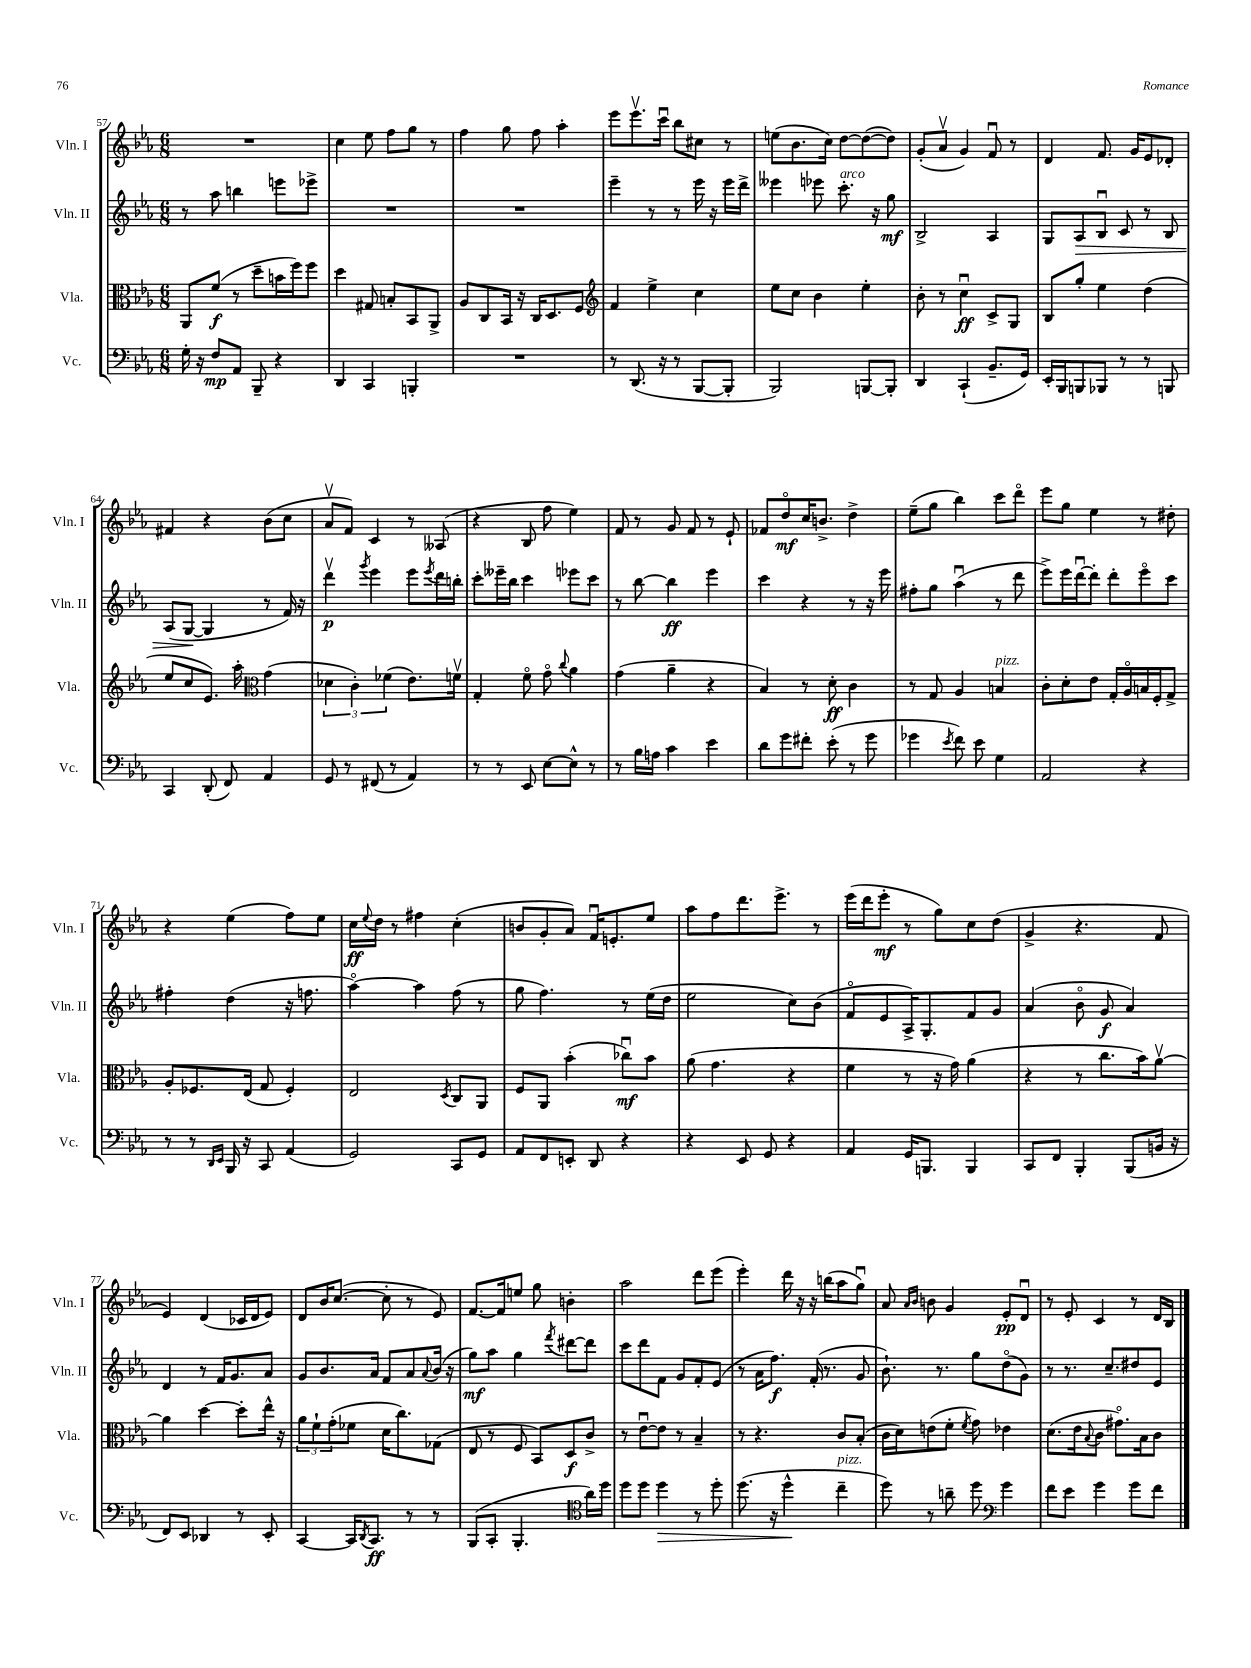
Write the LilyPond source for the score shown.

<<
\new StaffGroup <<
\new Staff = "s0" \with { instrumentName = "Vln. I" shortInstrumentName = "Vln. I" } {
    \clef treble \key ees \major \numericTimeSignature \time 6/8
    R2. |
    c''4 ees''8 f''8 g''8 r8 |
    f''4 g''8 f''8 aes''4-. |
    ees'''8 ees'''8.\upbow c'''16\downbow bes''8 cis''8 r8 |
    e''8( bes'8. c''16) d''8~ d''8~( d''8) |
    g'8-.( aes'8\upbow g'4) f'8\downbow r8 |
    d'4 f'8. g'16 ees'8 des'8-. |
    fis'4 r4 bes'8( c''8 |
    aes'8\upbow f'8) c'4 r8 aeses8( |
    r4 bes8 f''8 ees''4) |
    f'8 r8 g'8 f'8 r8 ees'8-! |
    fes'8 d''8\flageolet\mf c''16 b'8.-> d''4-> |
    ees''8--( g''8 bes''4) c'''8 d'''8\flageolet |
    ees'''8 g''8 ees''4 r8 dis''8-. |
    r4 ees''4( f''8) ees''8 |
    c''16\ff \appoggiatura { ees''8 } d''16 r8 fis''4 c''4-.( |
    b'8 g'8-. aes'8) f'16\downbow e'8.-. ees''8 |
    aes''8 f''8 d'''8. ees'''8.-> r8 |
    ees'''16( d'''16 ees'''8-.\mf r8 g''8) c''8 d''8( |
    g'4-> r4. f'8 |
    ees'4) d'4( ces'16 d'16 ees'8) |
    d'8 bes'16 c''8.~( c''8-. r8 ees'8) |
    f'8.~ f'16 e''8 g''8 b'4-. |
    aes''2 d'''8 ees'''8( |
    ees'''4-.) d'''16 r16 r16 b''16( aes''8 g''8\downbow) |
    aes'8 \grace { aes'16 bes'16 } b'8 g'4 ees'8-.\pp d'8\downbow |
    r8 ees'8-. c'4 r8 d'16 bes16 \bar "|." |
}
\new Staff = "s1" \with { instrumentName = "Vln. II" shortInstrumentName = "Vln. II" } {
    \clef treble \key ees \major \numericTimeSignature \time 6/8
    r8 aes''8 b''4 e'''8 ees'''8-> |
    R2. |
    R2. |
    ees'''4-- r8 r8 ees'''16 r16 ees'''16 d'''16-> |
    eeses'''4 ees'''8 c'''8.-.^\markup { \italic "arco" } r16 g''8\mf |
    bes2-> aes4 |
    g8 aes8\> bes8\downbow c'8 r8 bes8 |
    aes8( g8~\! g4 r8 f'16) r16 |
    d'''4\upbow\p \acciaccatura { g'''8 } ees'''4 ees'''8 \acciaccatura { ees'''8 } d'''16 b''16-. |
    c'''8-. eeses'''16-- bes''16 c'''4 ees'''8 c'''8 |
    r8 bes''8~ bes''4\ff ees'''4 |
    c'''4 r4 r8 r16 ees'''16 |
    fis''8-. g''8 aes''4\downbow( r8 d'''8 |
    ees'''8->) ees'''16 d'''16~\downbow d'''8-. d'''8-. ees'''8\flageolet c'''8 |
    fis''4-. d''4( r16 f''8. |
    aes''4~\flageolet) aes''4 f''8( r8 |
    g''8 f''4.) r8 ees''16( d''16 |
    ees''2 c''8) bes'8( |
    f'8\flageolet ees'8 aes16->) g8.-. f'8 g'8 |
    aes'4( bes'8\flageolet g'8\f aes'4) |
    d'4 r8 f'16 g'8. aes'8 |
    g'8 bes'8. aes'16 f'8 aes'8 \appoggiatura { aes'8 } bes'16( r16 |
    g''8\mf) aes''8 g''4 \acciaccatura { f'''8 } dis'''8~ dis'''8 |
    c'''8 d'''8 f'8 g'8 f'8-. ees'8( |
    r8 aes'16 f''8.\f) f'16-.( r8. g'8 |
    bes'8.-!) r8. g''8 d''8\flageolet( g'8) |
    r8 r8. c''8.-- dis''8 ees'8 \bar "|." |
}
\new Staff = "s2" \with { instrumentName = "Vla." shortInstrumentName = "Vla." } {
    \clef alto \key ees \major \numericTimeSignature \time 6/8
    aes,8 f'8\f( r8 d''8-- b'16 f''16) f''8 |
    d''4 gis8 b8-. bes,8 aes,8-> |
    aes8 c8 bes,16 r16 c16 d8. f8 |
    \clef treble f'4 ees''4-> c''4 |
    ees''8 c''8 bes'4 ees''4-. |
    bes'8-. r8 c''4\downbow\ff c'8-> g8 |
    bes8 g''8-. ees''4 d''4( |
    ees''8 c''8 ees'8.) aes''16-. \clef alto g'4( |
    \tuplet 3/2 { des'4 c'4-.) fes'4( } ees'8.) f'16\upbow |
    g4-. f'8\flageolet g'8\flageolet \appoggiatura { c''8 } aes'4 |
    g'4( aes'4-- r4 |
    bes4) r8 d'8-.\ff c'4 |
    r8 g8 aes4 b4^\markup { \italic "pizz." } |
    c'8-. d'8-. ees'8 g16-. aes16\flageolet b16 f16-. g8-> |
    aes8-. fes8. ees16( g8 fes4-.) |
    ees2 \acciaccatura { d8 } c8 aes,8 |
    f8 aes,8 bes'4-.( ces''8\downbow\mf) bes'8 |
    aes'8( g'4. r4 |
    f'4 r8 r16 g'16) aes'4( |
    r4 r8 c''8. bes'16) aes'8~\upbow |
    aes'4 d''4~ d''8-. ees''16-^ r16 |
    \tuplet 3/2 { aes'8 f'8-! g'8-.( } fes'8 d'16 c''8.) ges8( |
    ees8 r8 f8 bes,8) d8\f c'8-> |
    r8 ees'8~\downbow ees'8 r8 bes4-- |
    r8 r4. c'8 bes8-.( |
    c'16 d'16) e'8( f'8-. \acciaccatura { f'8 } g'8) ees'4 |
    d'8.( ees'16 \appoggiatura { bes8 } c'8 gis'8.\flageolet) bes16 c'8 \bar "|." |
}
\new Staff = "s3" \with { instrumentName = "Vc." shortInstrumentName = "Vc." } {
    \clef bass \key ees \major \numericTimeSignature \time 6/8
    g16-. r16 f8\mp aes,8 bes,,8-- r4 |
    d,4 c,4 b,,4-. |
    R2. |
    r8 d,8.( r16 r8 bes,,8~ bes,,8-. |
    bes,,2) b,,8~ b,,8-. |
    d,4 c,4-!( bes,8.-- g,16) |
    ees,16-. bes,,16 b,,8 bes,,8 r8 r8 b,,8 |
    c,4 d,8-.( f,8) aes,4 |
    g,8 r8 fis,8( r8 aes,4) |
    r8 r8 ees,8 ees8~ ees8-^ r8 |
    r8 bes16 a16 c'4 ees'4 |
    d'8 g'8 fis'8-. ees'8-.( r8 g'8 |
    ges'4 \acciaccatura { ees'8 } f'8) ees'8 g4 |
    aes,2 r4 |
    r8 r8 \grace { d,16 ees,16 } bes,,16 r16 c,8 aes,4( |
    g,2) c,8 g,8 |
    aes,8 f,8 e,8-. d,8 r4 |
    r4 ees,8 g,8 r4 |
    aes,4 g,16 b,,8. b,,4 |
    c,8 f,8 bes,,4-. bes,,8( b,16 r16 |
    f,8) ees,8 des,4 r8 ees,8-. |
    c,4~ c,16 \acciaccatura { d,8 } c,8.\ff r8 r8 |
    bes,,8( c,8-. bes,,4.-. \clef tenor aes'16) d''16 |
    d''8 d''8 d''4\> r8 d''8-. |
    d''8.( r16 d''4-^\! c''4--^\markup { \italic "pizz." } |
    d''8) r8 a'8-- d''8 \clef bass g'4 |
    f'8 ees'8 g'4 g'8 f'8 \bar "|." |
}
>>
>>
\layout { \context { \Score currentBarNumber = #57 } }
